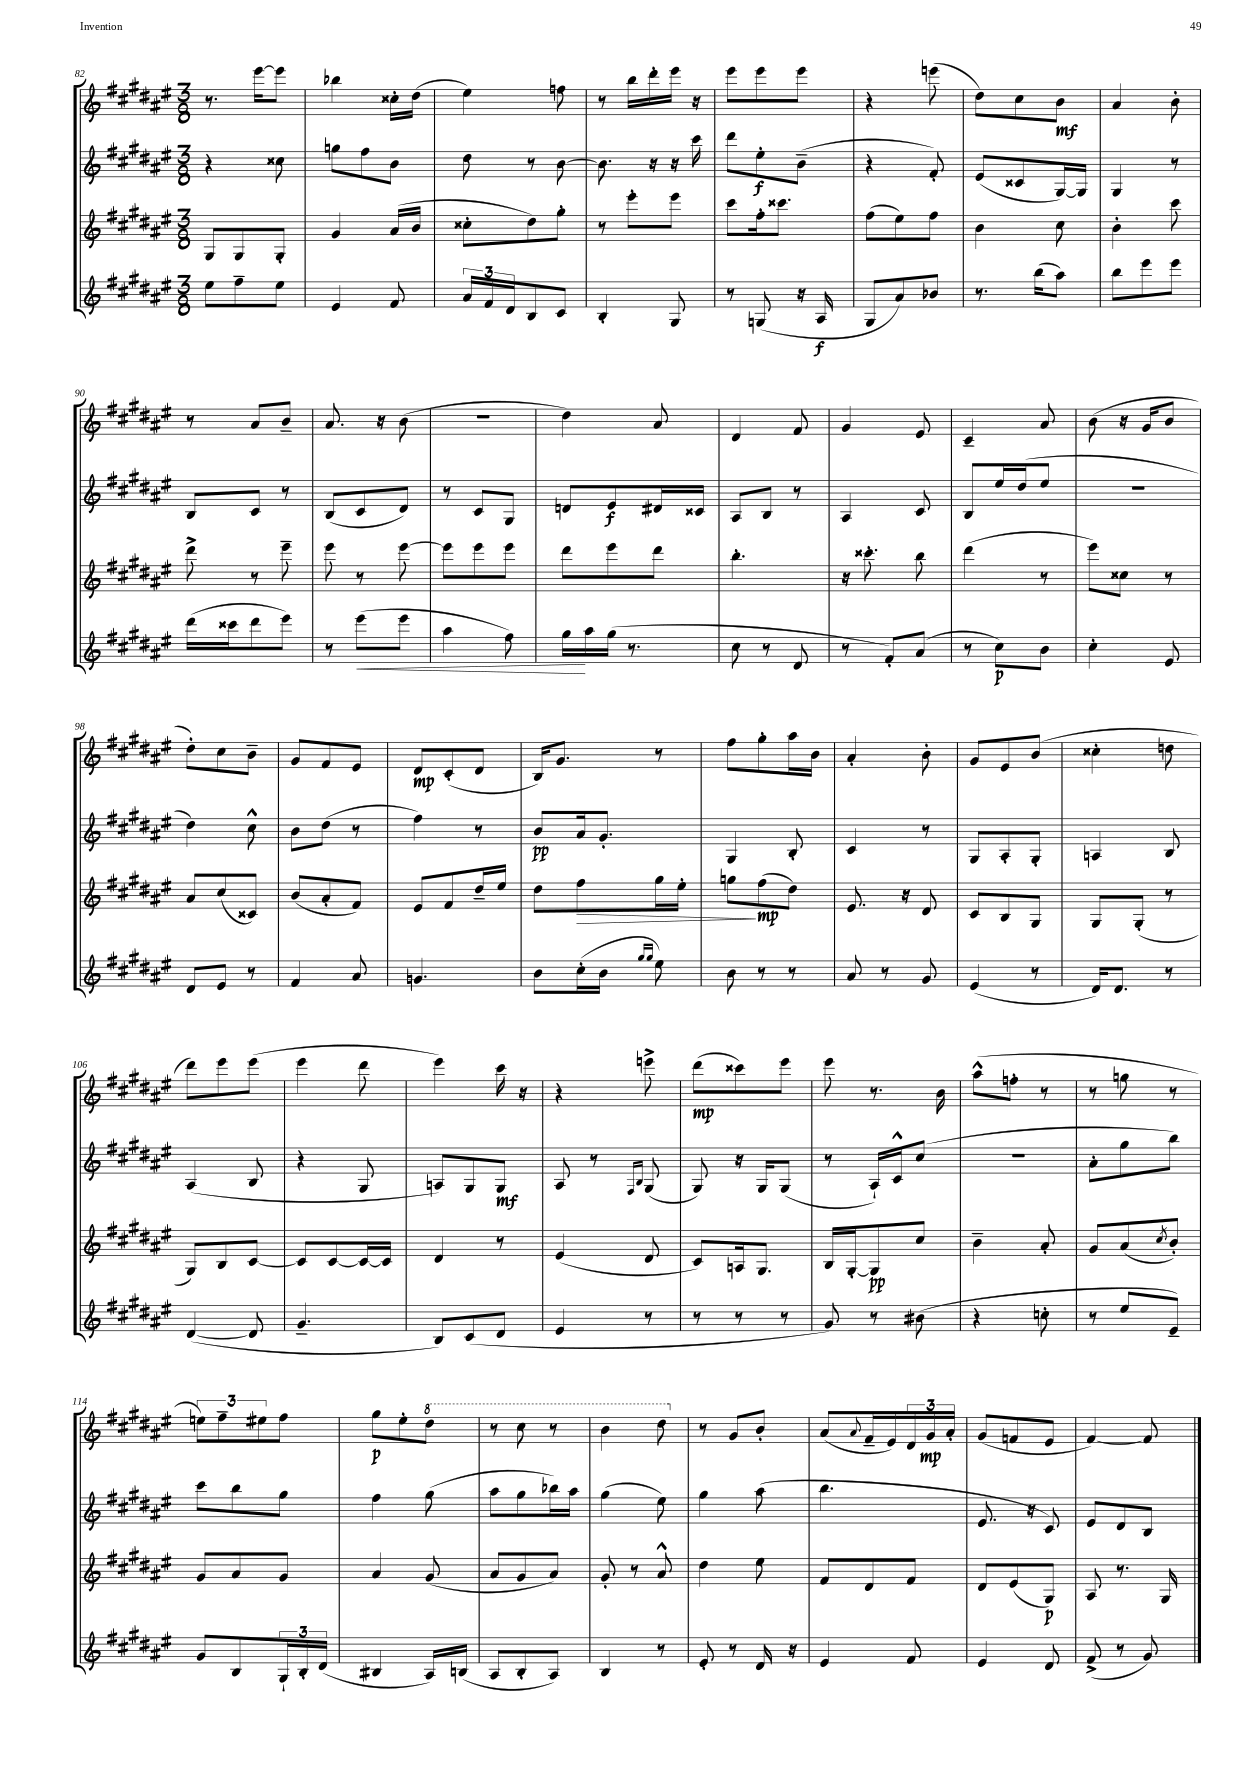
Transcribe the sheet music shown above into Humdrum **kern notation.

**kern	**kern	**kern	**kern
*staff4	*staff3	*staff2	*staff1
*clefG2	*clefG2	*clefG2	*clefG2
*k[f#c#g#d#a#e#]	*k[f#c#g#d#a#e#]	*k[f#c#g#d#a#e#]	*k[f#c#g#d#a#e#]
*M3/8	*M3/8	*M3/8	*M3/8
8ee#	8G#	4r	8.r
8ff#~	8G#	.	.
.	.	.	[16eee#
8ee#	8G#'	8cc##	8eee#]
=	=	=	=
4e#	4g#	8gg	4bb-
.	.	8ff#	.
8f#	(16a#	8b	16cc##'
.	16b	.	(16dd#
=	=	=	=
24a#	8cc##'	8dd#	4ee#)
24f#	.	.	.
24d#	.	.	.
8B	8dd#)	8r	.
8c#	8gg#'	[8b	8ff
=	=	=	=
4B'	8r	8.b]	8r
.	8eee#'	.	16bb
.	.	16r	16ddd#'
8G#	8eee#	16r	16eee#
.	.	16ccc#	16r
=	=	=	=
8r	8ccc#	8ddd#	8eee#
(8G	16ff#'	8ee#'	8eee#
.	8.ccc##	.	.
16r	.	(8b~	8eee#
16A#	.	.	.
=	=	=	=
8G#	(8ff#	4r	4r
8a#)	8ee#)	.	.
8b-	8ff#	8f#')	(8eee
=	=	=	=
8.r	4b	(8e#	8dd#)
.	.	8c##	8cc#
(16bb	.	.	.
8aa#)	8cc#	[16G#)	8b
.	.	16G#]	.
=	=	=	=
8bb	4b'	4G#	4a#
8eee#	.	.	.
8eee#	8ccc#	8r	8b'
=	=	=	=
(16ddd#	8ddd#^	8B	8r
16ccc##	.	.	.
8ddd#	8r	8c#	8a#
8eee#)	8eee#~	8r	8b~
=	=	=	=
8r	8eee#	(8B	8.a#
(8eee#	8r	8c#	.
.	.	.	16r
8eee#	[8eee#	8d#)	(8b
=	=	=	=
4aa#	8eee#]	8r	4.r
.	8eee#	8c#	.
8ff#)	8eee#	8G#	.
=	=	=	=
16gg#	8ddd#	8d	4dd#)
16aa#	.	.	.
(16gg#	8eee#	8e#	.
8.r	.	.	.
.	8ddd#	16d#	8a#
.	.	16c##	.
=	=	=	=
8cc#	4.bb'	8A#	4d#
8r	.	8B	.
8d#	.	8r	8f#
=	=	=	=
8r	16r	4A#	4g#
.	8.ccc##'	.	.
8f#')	.	.	.
(8a#	8bb	8c#	8e#
=	=	=	=
8r	(4ddd#	8B	4c#~
8cc#)	.	16ee#	.
.	.	(16dd#	.
8b	8r	8ee#	8a#
=	=	=	=
4cc#'	8eee#)	4.r	(8b
.	8cc##	.	16r
.	.	.	16g#
8e#	8r	.	8b
=	=	=	=
8d#	8a#	4dd#)	8dd#')
8e#	(8cc#	.	8cc#
8r	8c##)	8cc#^^	8b~
=	=	=	=
4f#	(8b	8b	8g#
.	8a#'	(8dd#	8f#
8a#	8f#)	8r	8e#
=	=	=	=
4.g	8e#	4ff#)	8d#
.	8f#	.	(8c#'
.	16dd#~	8r	8d#
.	16ee#	.	.
=	=	=	=
8b	8dd#	8b	16B)
.	.	.	8.g#
(16cc#'	8ff#	16a#	.
16b	.	8.g#'	.
16qqgg#	.	.	.
16qqgg#	.	.	.
8ee#)	16gg#	.	8r
.	16ee#'	.	.
=	=	=	=
8b	8gg	4G#	8ff#
8r	(8ff#	.	8gg#'
8r	8dd#)	8B'	16aa#
.	.	.	16b
=	=	=	=
8a#	8.e#	4c#	4a#'
8r	.	.	.
.	16r	.	.
8g#	8d#	8r	8b'
=	=	=	=
(4e#	8c#	8G#	8g#
.	8B	8A#'	8e#
8r	8G#	8G#'	(8b
=	=	=	=
16d#)	8G#	4A	4cc##'
8.d#	.	.	.
.	(8G#'	.	.
8r	8r	8B	8dd
=	=	=	=
([4d#	8G#)	(4A#	8ddd#)
.	8B	.	8eee#
8d#]	[8c#	8B	(8eee#
=	=	=	=
4.g#~	8c#]	4r	4eee#
.	[8c#	.	.
.	16c#_	8G#	8ddd#
.	16c#]	.	.
=	=	=	=
8B)	4d#	8A)	4eee#)
(8c#	.	8G#	.
8d#	8r	8G#	16ccc#
.	.	.	16r
=	=	=	=
4e#	(4e#	8A#	4r
.	.	8r	.
.	.	16qqF#	.
.	.	16qqB	.
8r	8d#	(8G#	8eee^
=	=	=	=
8r	8c#)	8G#)	(8ddd#
8r	16A	16r	8ccc##)
.	8.G#	16G#	.
8r	.	(8G#	8eee#
=	=	=	=
8g#)	16B	8r	8eee#
.	[16G#'	.	.
8r	8G#]	16A#`)	8.r
.	.	16c#^^	.
(8b#	8cc#	(8cc#	.
.	.	.	16b
=	=	=	=
4r	4b~	4.r	(8aa#^^
.	.	.	8ff'
8cc'	8a#'	.	8r
=	=	=	=
8r	8g#	8a#'	8r
8ee#	(8a#	8gg#	8gg
.	8qcc#	.	.
8e#~)	8b')	8bb)	8r
=	=	=	=
8g#	8g#	8ccc#	12ee)
.	.	.	12ff#~
8B	8a#	8bb	.
.	.	.	12ee#
24G#`	8g#	8gg#	8ff#
24B'	.	.	.
(24d#	.	.	.
=	=	=	=
4B#	4a#	4ff#	8gg#
.	.	.	8ee#'
16A#)	(8g#	(8gg#	8ddd#
(16B	.	.	.
=	=	=	=
8A#	8a#	8aa#	8r
8B'	8g#	8gg#	8ccc#
8A#)	8a#)	16bb-)	8r
.	.	16aa#	.
=	=	=	=
4B	8g#'	(4gg#	4bb
.	8r	.	.
8r	8a#^^	8ee#)	8ddd#
=	=	=	=
8e#'	4dd#	4gg#	8r
8r	.	.	8g#
16d#	8ee#	(8aa#	8b'
16r	.	.	.
=	=	=	=
4e#	8f#	4.bb	(8a#
.	.	.	8qqa#
.	8d#	.	16f#~
.	.	.	16e#)
8f#	8f#	.	24d#
.	.	.	24g#
.	.	.	24a#'
=	=	=	=
4e#	8d#	8.e#	(8g#
.	(8e#	.	8f
.	.	16r	.
8d#	8G#)	8c#)	8e#
=	=	=	=
(8f#^	8A#	8e#	[4f#)
8r	8.r	8d#	.
8g#)	.	8B	8f#]
.	16G#	.	.
==	==	==	==
*-	*-	*-	*-
